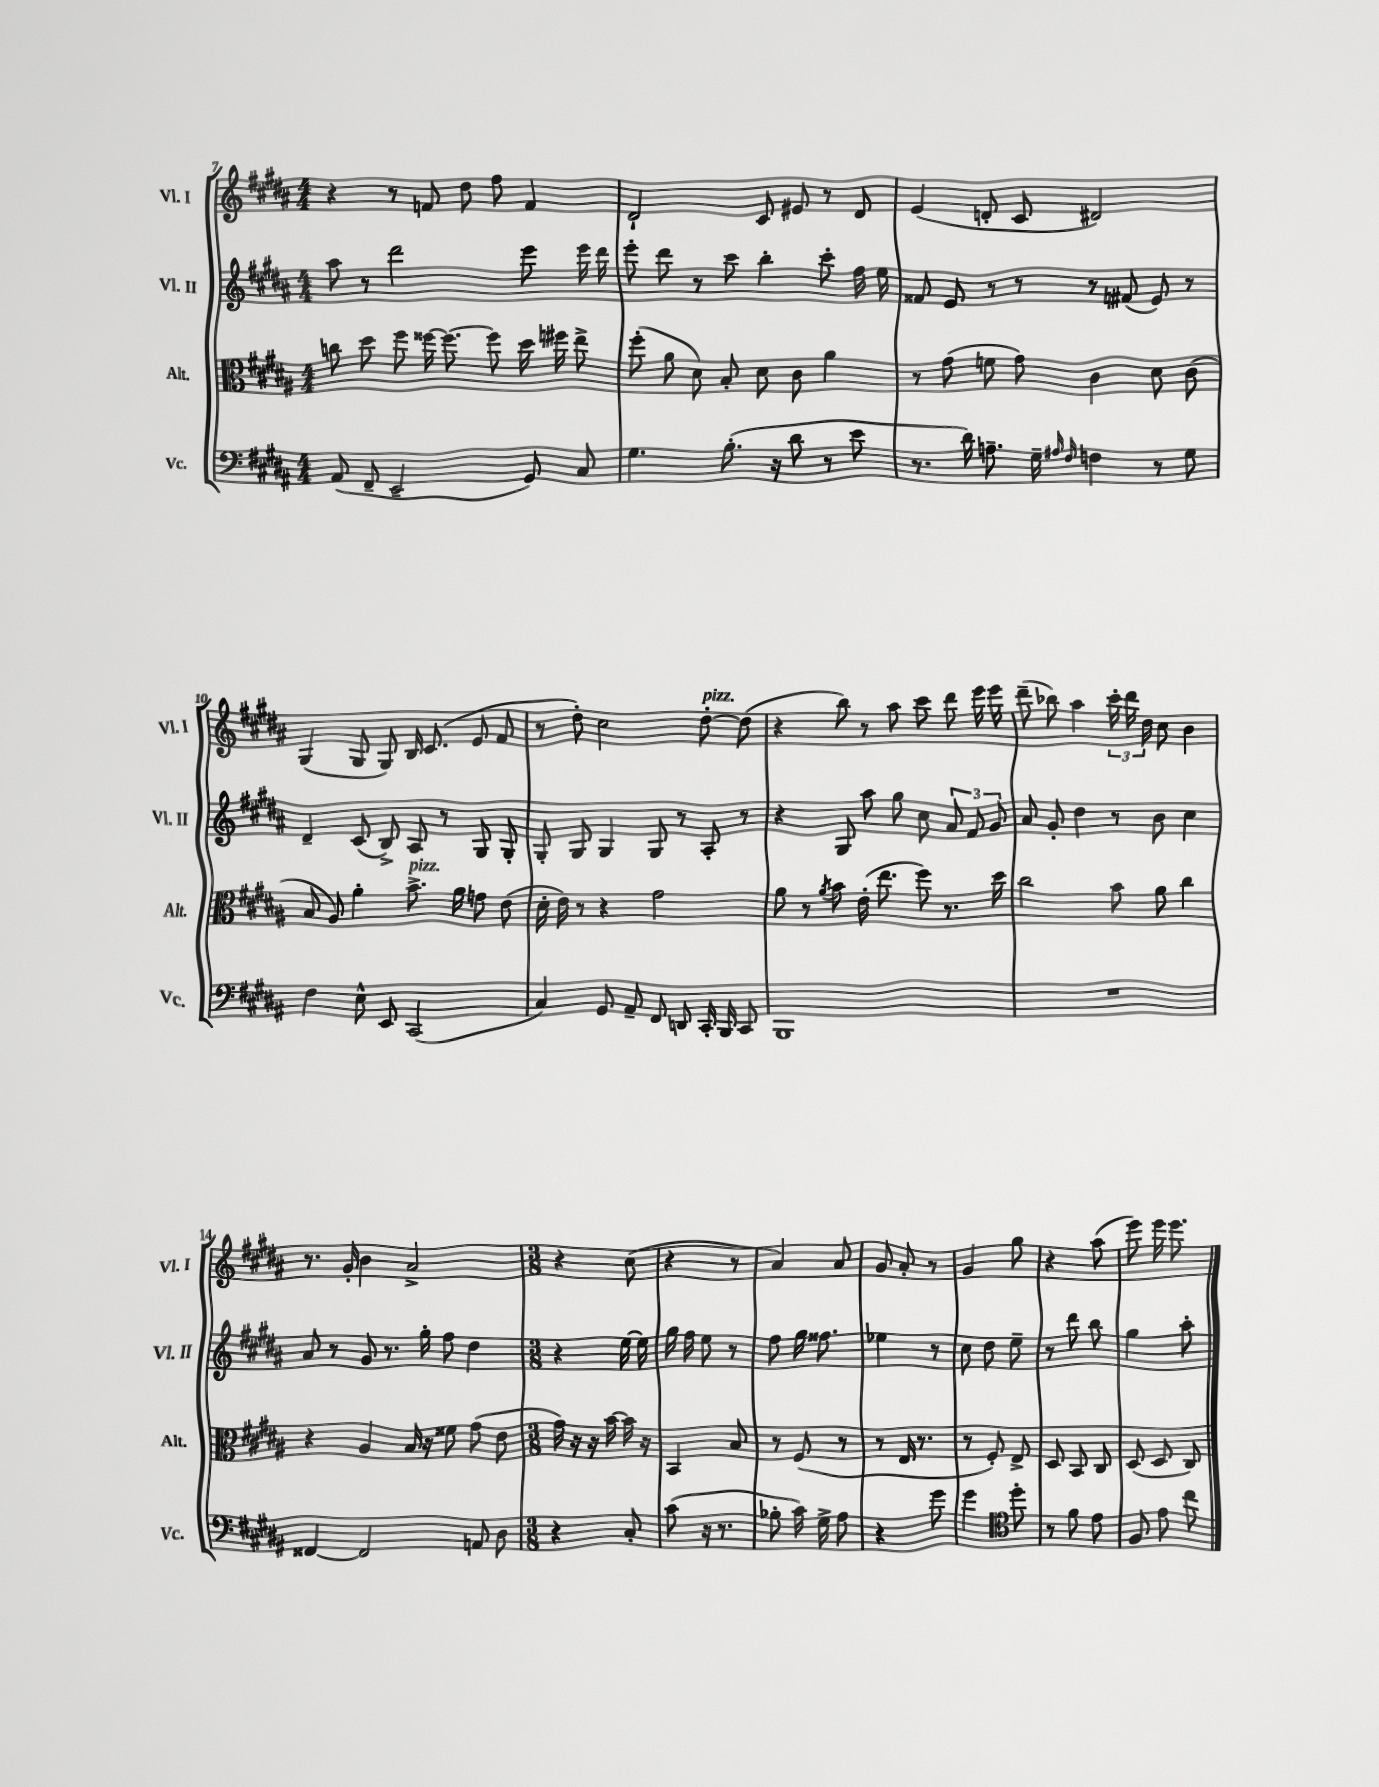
<<
\new StaffGroup <<
\new Staff = "s0" \with { instrumentName = "Vl. I" shortInstrumentName = "Vl. I" } {
    \clef treble \key b \major \numericTimeSignature \time 4/4
    \autoBeamOff r4 r8 f'8 dis''8 fis''8 f'4 |
    dis'2-! cis'8 eis'8 r8 dis'8 |
    e'4( d'8-. cis'8 dis'2) |
    gis4( gis8 gis8) b16 cis'8.( e'8 fis'8 |
    r8 dis''8-.) cis''2 dis''8~-.^\markup { \italic "pizz." } dis''8( |
    r4 b''8) r8 ais''8 cis'''8 dis'''8 e'''16 e'''16 |
    dis'''8--( bes''8) ais''4 \tuplet 3/2 { cis'''16-. dis'''16 dis''16 } cis''8 b'4 |
    r8. gis'16-. b'4 ais'2-> |
    \numericTimeSignature \time 3/8 r4 cis''8( |
    r4 r8 |
    ais'4) ais'8 |
    gis'8 ais'8-. r8 |
    gis'4 gis''8 |
    r4 ais''8( |
    e'''8) e'''16 e'''8. \bar "|." |
}
\new Staff = "s1" \with { instrumentName = "Vl. II" shortInstrumentName = "Vl. II" } {
    \clef treble \key b \major \numericTimeSignature \time 4/4
    \autoBeamOff ais''8 r8 dis'''2 e'''8 e'''16 dis'''16 |
    e'''8-. dis'''8 r8 cis'''8 b''4-. cis'''8-. fis''16 e''16 |
    fisis'8 e'8 r8 r8 r8 fis'8( e'8) r8 |
    dis'4-- cis'8( b8->) ais8 r8 gis8 gis8-. |
    gis8-. gis8 gis4 gis8 r8 ais8-. r8 |
    r4 gis8 ais''8 gis''8 cis''8 \tuplet 3/2 { ais'8 fis'8 gis'8 } |
    ais'8 gis'8-. dis''4 r8 b'8 cis''4 |
    ais'8 r8 gis'8 r8. gis''16-. fis''8 dis''4 |
    \numericTimeSignature \time 3/8 r4 e''16~ e''16 |
    gis''16 fis''16 e''8 r8 |
    fis''8 gis''16 fisis''8. |
    ees''4 r8 |
    cis''8 dis''8 e''8-- |
    r8 dis'''8 b''8 |
    gis''4 ais''8-. \bar "|." |
}
\new Staff = "s2" \with { instrumentName = "Alt." shortInstrumentName = "Alt." } {
    \clef alto \key b \major \numericTimeSignature \time 4/4
    \autoBeamOff c''8 dis''8 fis''8 fisis''16~ fisis''8.~ fisis''8 dis''16 fis''16 e''8-> |
    fis''8-.( ais'8 dis'8) b8-. dis'8 cis'8 ais'4 |
    r8 gis'8( f'8 gis'8) cis'4 dis'8 cis'8( |
    b8 ais8) ais'4-. b'8.->^\markup { \italic "pizz." } ais'16 g'8 e'8( |
    dis'16-. e'16) r8 r4 gis'2 |
    ais'8 r8 \acciaccatura { ais'8 } b'8 e'16-.( e''8. fis''8) r8. dis''16 |
    cis''2 b'8 ais'8 cis''4 |
    r4 ais4 b16 r16 fisis'8 gis'8( e'8 |
    \numericTimeSignature \time 3/8 gis'16) r16 r16 b'16~ b'16 r16 |
    b,4 b8 |
    r8 fis8( r8 |
    r8 e16 r8. |
    r8 fis8-.) e8-> |
    dis8 b,8 cis8 |
    dis8( dis8 cis8) \bar "|." |
}
\new Staff = "s3" \with { instrumentName = "Vc." shortInstrumentName = "Vc." } {
    \clef bass \key b \major \numericTimeSignature \time 4/4
    \autoBeamOff ais,8( fis,8-- e,2-- gis,8) cis8 |
    gis4. b8.-.( r16 dis'8 r8 e'8 |
    r8. dis'16) a8.-- gis16-- \grace { ais16 fis16 } f4 r8 gis8 |
    fis4 e8-^ e,8 cis,2( |
    cis4) gis,8 ais,8-- fis,8 d,8 cis,16-. b,,16 cis,8 |
    b,,1 |
    R1 |
    fisis,4~ fisis,2 a,8 dis8 |
    \numericTimeSignature \time 3/8 r4 cis8-. |
    cis'8( r16 r8. |
    bes8-. cis'16) gis16-> ais8 |
    r4 gis'8 |
    gis'4 \clef tenor dis''8-. |
    r8 fis'8 e'8 |
    fis8 e'8 cis''8 \bar "|." |
}
>>
>>
\layout { \context { \Score currentBarNumber = #7 } }
